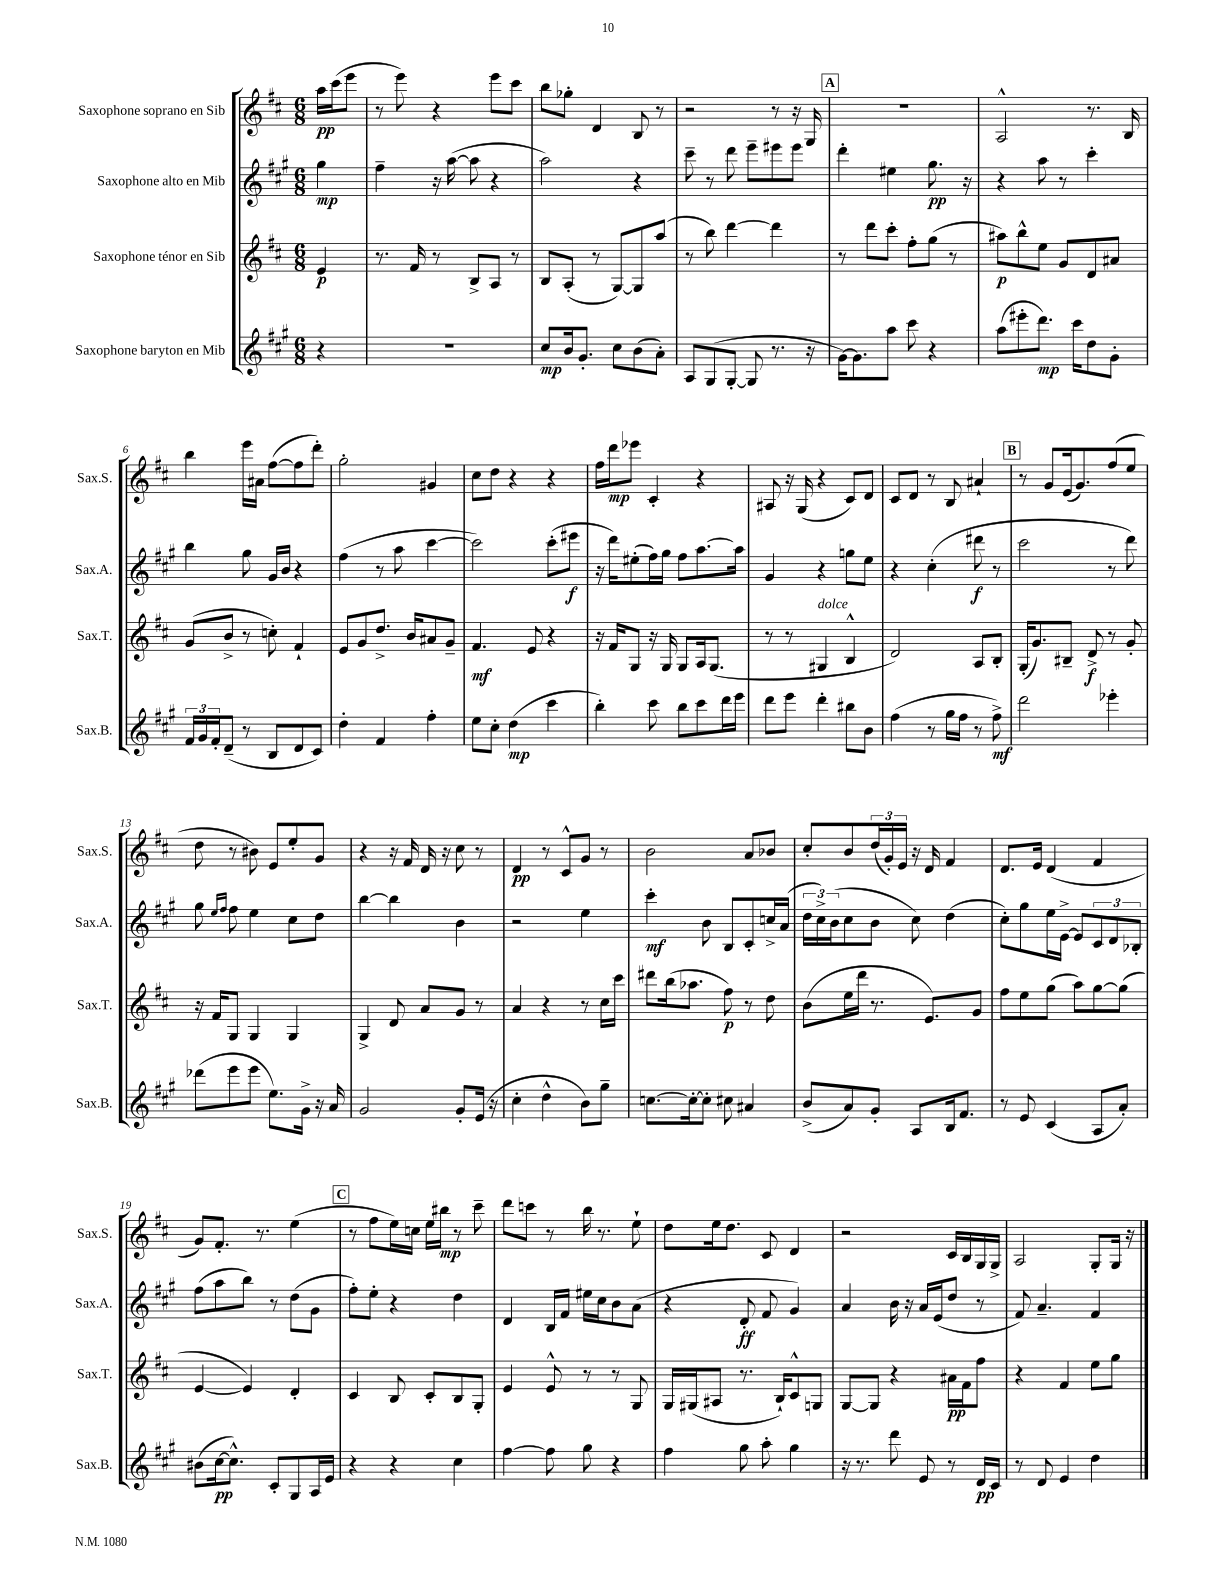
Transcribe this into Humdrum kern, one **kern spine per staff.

**kern	**dynam	**kern	**dynam	**kern	**dynam	**kern	**dynam
*part4	*part4	*part3	*part3	*part2	*part2	*part1	*part1
*staff4	*staff4	*staff3	*staff3	*staff2	*staff2	*staff1	*staff1
*I"Saxophone baryton en Mib	*	*I"Saxophone ténor en Sib	*	*I"Saxophone alto en Mib	*	*I"Saxophone soprano en Sib	*
*I'Sax.B.	*	*I'Sax.T.	*	*I'Sax.A.	*	*I'Sax.S.	*
*clefG2	*	*clefG2	*	*clefG2	*	*clefG2	*
*k[f#c#g#]	*	*k[f#c#]	*	*k[f#c#g#]	*	*k[f#c#]	*
*M6/8	*	*M6/8	*	*M6/8	*	*M6/8	*
=	=	=	=	=	=	=	=
4r	.	4e/	p	4gg#\	mp	16aa\LL	pp
.	.	.	.	.	.	(16ccc#\J	.
.	.	.	.	.	.	8eee\J	.
=1	=1	=1	=1	=1	=1	=1	=1
2.r	.	8.r	.	4ff#~\	.	8r	.
.	.	.	.	.	.	8eee\)	.
.	.	16f#/	.	.	.	.	.
.	.	8r	.	16r	.	4r	.
.	.	.	.	([16aa\	.	.	.
.	.	8B^/L	.	8aa\]	.	.	.
.	.	8A/J	.	4r	.	8eee\L	.
.	.	8r	.	.	.	8ccc#\J	.
=2	=2	=2	=2	=2	=2	=2	=2
8cc#/L	mp	8B/L	.	2aa\)	.	8bb\L	.
16b/k	.	(8A'/J	.	.	.	8gg-X'\J	.
8.g#'/J	.	.	.	.	.	.	.
.	.	8r	.	.	.	4d/	.
8cc#\L	.	[8G/L)	.	.	.	.	.
(8b\	.	8G/]	.	4r	.	8B/	.
8a'\J)	.	(8aa/J	.	.	.	8r	.
=3	=3	=3	=3	=3	=3	=3	=3
8A/L	.	8r	.	8ccc#~\	.	2r	.
(8G#/	.	8bb\)	.	8r	.	.	.
[8G#'/J	.	[4ddd\	.	8ddd\	.	.	.
8G#/]	.	.	.	8eee~\L	.	.	.
8.r	.	4ddd\]	.	8eee#X\	.	8r	.
.	.	.	.	8eee#\J	.	16r	.
16r	.	.	.	.	.	16G/	.
!!LO:REH:place=s1:t=A
=4	=4	=4	=4	=4	=4	=4	=4
[16g#\KL)	.	8r	.	4ddd'\	.	2.r	.
8.g#\]	.	.	.	.	.	.	.
.	.	8ddd\L	.	.	.	.	.
8aa\J	.	8ccc#'\J	.	4ee#X\	.	.	.
8ccc#\	.	8ff#'\L	.	.	.	.	.
4r	.	(8gg\J	.	8.gg#\	pp	.	.
.	.	8r	.	.	.	.	.
.	.	.	.	16r	.	.	.
=5	=5	=5	=5	=5	=5	=5	=5
(8aa\L	.	8aa#X\L)	p	4r	.	2A^^/	.
8eee#X'\	.	8bb^^\	.	.	.	.	.
8.ddd\J)	mp	8ee\J	.	8aa\	.	.	.
.	.	8g/L	.	8r	.	.	.
16ccc#\KL	.	.	.	.	.	.	.
8dd\	.	8d/	.	4ccc#'\	.	8.r	.
8g#'\J	.	8a#X/J	.	.	.	.	.
.	.	.	.	.	.	16B/	.
!!LO:LB:g=z
=6	=6	=6	=6	=6	=6	=6	=6
24f#/LL	.	(8g/L	.	4bb\	.	4bb\	.
24g#/	.	.	.	.	.	.	.
24f#'/J	.	.	.	.	.	.	.
(8d~/J	.	8b^/J	.	.	.	.	.
8r	.	8r	.	8gg#\	.	16eee\LL	.
.	.	.	.	.	.	16a#X\JJ	.
8B/L	.	8ccn'\)	.	16g#/LL	.	([8ff#\L	.
.	.	.	.	16b/JJ	.	.	.
8d/	.	4f#`/	.	4r	.	8ff#\]	.
8c#/J)	.	.	.	.	.	8ddd'\J)	.
=7	=7	=7	=7	=7	=7	=7	=7
4dd'\	.	8e/L	.	(4ff#\	.	2gg'\	.
.	.	8g/	.	.	.	.	.
4f#/	.	8.dd^/J	.	8r	.	.	.
.	.	.	.	8aa\	.	.	.
.	.	16b/KL	.	.	.	.	.
4ff#'\	.	8a#X/	.	[4ccc#\	.	4g#X/	.
.	.	8g~/J	.	.	.	.	.
=8	=8	=8	=8	=8	=8	=8	=8
8ee\L	.	4.f#/	mf	2ccc#\])	.	8cc#\L	.
8cc#'\J	.	.	.	.	.	8dd\J	.
(4dd\	mp	.	.	.	.	4r	.
.	.	8e/	.	.	.	.	.
4ccc#\	.	4r	.	(8ccc#'\L	.	4r	.
.	.	.	.	8eee#X\J	f	.	.
=9	=9	=9	=9	=9	=9	=9	=9
4bb'\)	.	16r	.	16r	.	16ff#\LL	.
.	.	16f#/KL	.	16ddd\KL)	.	16ddd\J	mp
.	.	8G/J	.	(8ee#X'\	.	8eee-X\J	.
8ccc#\	.	16r	.	16ff#\L)	.	4c#'/	.
.	.	16G/	.	16gg#\JJ	.	.	.
8bb\L	.	8G/L	.	8ff#\L	.	.	.
8ccc#\	.	16A/k	.	[8.aa\	.	4r	.
.	.	(8.G/J	.	.	.	.	.
16ddd\L	.	.	.	.	.	.	.
16eee\JJ	.	.	.	16aa\Jk]	.	.	.
=10	=10	=10	=10	=10	=10	=10	=10
8ddd\L	.	8r	.	4g#/	.	8A#X/	.
8eee\J	.	8r	.	.	.	16r	.
.	.	.	.	.	.	(16G/	.
!	!	!LO:TX:a:i:t=dolce	!	!	!	!	!
4ddd'\	.	4G#X/	.	4r	.	4r	.
8bb#X\L	.	4B^^/	.	8ggn\L	.	8c#/L)	.
8b\J	.	.	.	8ee\J	.	8d/J	.
=11	=11	=11	=11	=11	=11	=11	=11
(4ff#\	.	2d/)	.	4r	.	8c#/L	.
.	.	.	.	.	.	8d/J	.
8r	.	.	.	(4cc#'\	.	8r	.
16gg#\LL	.	.	.	.	.	8B/	.
16ff#\JJ	.	.	.	.	.	.	.
8r	.	8A/L	.	8ddd#X\	f	4a#X`/	.
8ff#^\)	mf	8B'/J	.	8r	.	.	.
!!LO:REH:place=s1:t=B
=12	=12	=12	=12	=12	=12	=12	=12
2ddd\	.	(16G'/KL	.	2ccc#\	.	8r	.
.	.	8.g/)	.	.	.	.	.
.	.	.	.	.	.	8g/L	.
.	.	8B#X~/J	.	.	.	(16e/k	.
.	.	.	.	.	.	8.g/)	.
.	.	8d^/	f	.	.	.	.
4eee-X'\	.	8r	.	8r	.	(8ff#/	.
.	.	8g'/	.	8ddd\)	.	8ee/J	.
!!LO:LB:g=z
=13	=13	=13	=13	=13	=13	=13	=13
(8ddd-X\L	.	16r	.	8gg#\	.	8dd\	.
.	.	16f#/KL	.	.	.	.	.
.	.	.	.	16qqee/LL	.	.	.
.	.	.	.	16qqff#/JJ	.	.	.
8eee\	.	8G/J	.	8ff#\	.	8r	.
8eee\J	.	4G/	.	4ee\	.	8b#X\)	.
8.ee\L)	.	.	.	.	.	8e/L	.
.	.	4G/	.	8cc#\L	.	8ee'/	.
16g#^\Jk	.	.	.	.	.	.	.
16r	.	.	.	8dd\J	.	8g/J	.
16a/	.	.	.	.	.	.	.
=14	=14	=14	=14	=14	=14	=14	=14
2g#/	.	4G^/	.	[4bb\	.	4r	.
.	.	8d/	.	4bb\]	.	16r	.
.	.	.	.	.	.	16f#/	.
.	.	8a/L	.	.	.	16d/	.
.	.	.	.	.	.	16r	.
8g#'/L	.	8g/J	.	4b\	.	8cc#\	.
(16e/Jk	.	8r	.	.	.	8r	.
16r	.	.	.	.	.	.	.
=15	=15	=15	=15	=15	=15	=15	=15
4cc#'\	.	4a/	.	2r	.	4d/	pp
4dd^^\	.	4r	.	.	.	8r	.
.	.	.	.	.	.	8c#^^/L	.
8b\L)	.	8r	.	4ee\	.	8g/J	.
8gg#~\J	.	16cc#\LL	.	.	.	8r	.
.	.	16ccc#\JJ	.	.	.	.	.
=16	=16	=16	=16	=16	=16	=16	=16
[8.ccn\L	.	8ddd#X\L	.	4ccc#'\	mf	2b\	.
.	.	(16bb\k	.	.	.	.	.
16cc'\k_	.	8.aa-X\J	.	.	.	.	.
8cc'\J]	.	.	.	8b\	.	.	.
8cc#X\	.	8ff#\)	p	8B/L	.	.	.
4a#X/	.	8r	.	8c#'/	.	8a/L	.
.	.	8dd\	.	16ccn^/L	.	8b-X/J	.
.	.	.	.	(16a/JJ	.	.	.
=17	=17	=17	=17	=17	=17	=17	=17
(8b^/L	.	(8b\L	.	24dd\LL	.	8cc#'/L	.
.	.	.	.	24cc#^\)	.	.	.
.	.	.	.	(24b\J	.	.	.
8a/)	.	16ee\L	.	8cc#\	.	8b/	.
.	.	16ddd\JJ	.	.	.	.	.
8g#'/J	.	8.r	.	8b\J	.	(24dd/L	.
.	.	.	.	.	.	24g'/)	.
.	.	.	.	.	.	24e/JJ	.
8A/L	.	.	.	8cc#\)	.	16r	.
.	.	8.e/L)	.	.	.	16d/	.
16B/k	.	.	.	(4dd\	.	4f#/	.
8.f#/J	.	.	.	.	.	.	.
.	.	8g/J	.	.	.	.	.
=18	=18	=18	=18	=18	=18	=18	=18
8r	.	8ff#\L	.	8cc#'\L)	.	8.d/L	.
8e/	.	8ee\	.	8gg#\	.	.	.
.	.	.	.	.	.	16e/Jk	.
(4c#/	.	(8gg\J	.	16ee\L	.	(4d/	.
.	.	.	.	[16e^\JJ	.	.	.
.	.	8aa\L)	.	8e/L]	.	.	.
8A/L	.	[8gg\	.	12c#/	.	4f#/	.
.	.	.	.	12d/	.	.	.
8a'/J)	.	(8gg\J]	.	.	.	.	.
.	.	.	.	12B-X'/J	.	.	.
!!LO:LB:g=z
=19	=19	=19	=19	=19	=19	=19	=19
(8b#X\L	.	[4e/	.	(8ff#\L	.	8g/L)	.
[16cc#\k	pp	.	.	8aa\	.	8.f#'/J	.
8.cc#^^\J])	.	.	.	.	.	.	.
.	.	4e/])	.	8bb\J)	.	.	.
.	.	.	.	.	.	8.r	.
8c#'/L	.	.	.	8r	.	.	.
8G#/	.	4d'/	.	(8dd\L	.	(4ee\	.
16A/L	.	.	.	8g#\J	.	.	.
16e/JJ	.	.	.	.	.	.	.
!!LO:REH:place=s1:t=C
=20	=20	=20	=20	=20	=20	=20	=20
4r	.	4c#/	.	8ff#'\L)	.	8r	.
.	.	.	.	8ee'\J	.	8ff#\L	.
4r	.	8B/	.	4r	.	16ee\L)	.
.	.	.	.	.	.	16ccn\JJ	.
.	.	8c#'/L	.	.	.	16ee\LL	.
.	.	.	.	.	.	16bb#X\JJ	mp
4cc#\	.	8B/	.	4dd\	.	8r	.
.	.	8G'/J	.	.	.	8ccc#~\	.
=21	=21	=21	=21	=21	=21	=21	=21
[4ff#\	.	4e/	.	4d/	.	8ddd\L	.
.	.	.	.	.	.	8cccn\J	.
8ff#\]	.	8e^^/	.	16B/LL	.	8r	.
.	.	.	.	16f#/JJ	.	.	.
8gg#\	.	8r	.	16ee#X\LL	.	16bb\	.
.	.	.	.	16cc#\J	.	8.r	.
4r	.	8r	.	8b\	.	.	.
.	.	8G/	.	(8a\J	.	8ee`\	.
=22	=22	=22	=22	=22	=22	=22	=22
4ff#\	.	16G/LL	.	4r	.	8dd\L	.
.	.	(16G#X/J	.	.	.	.	.
.	.	8A#X/J	.	.	.	16ee\k	.
.	.	.	.	.	.	8.dd\J	.
8gg#\	.	8.r	.	8d'/	ff	.	.
8aa'\	.	.	.	8f#/	.	8c#/	.
.	.	16B`/KL)	.	.	.	.	.
4gg#\	.	8c#^^/	.	4g#/)	.	4d/	.
.	.	8Gn/J	.	.	.	.	.
=23	=23	=23	=23	=23	=23	=23	=23
16r	.	[8G/L	.	4a/	.	2r	.
8.r	.	.	.	.	.	.	.
.	.	8G/J]	.	.	.	.	.
8ddd\	.	4r	.	16b\	.	.	.
.	.	.	.	16r	.	.	.
8e/	.	.	.	16a/LL	.	.	.
.	.	.	.	(16e/J	.	.	.
8r	.	16a#X\LL	pp	8dd/J	.	16c#/LL	.
.	.	16f#\J	.	.	.	16B/	.
16d/LL	pp	8ff#\J	.	8r	.	16G/	.
16c#/JJ	.	.	.	.	.	16G^/JJ	.
=24	=24	=24	=24	=24	=24	=24	=24
8r	.	4r	.	8f#/)	.	2A/	.
8d/	.	.	.	4.a~/	.	.	.
4e/	.	4f#/	.	.	.	.	.
4dd\	.	8ee\L	.	4f#/	.	8G'/L	.
.	.	8gg\J	.	.	.	16G/Jk	.
.	.	.	.	.	.	16r	.
==	==	==	==	==	==	==	==
*-	*-	*-	*-	*-	*-	*-	*-
